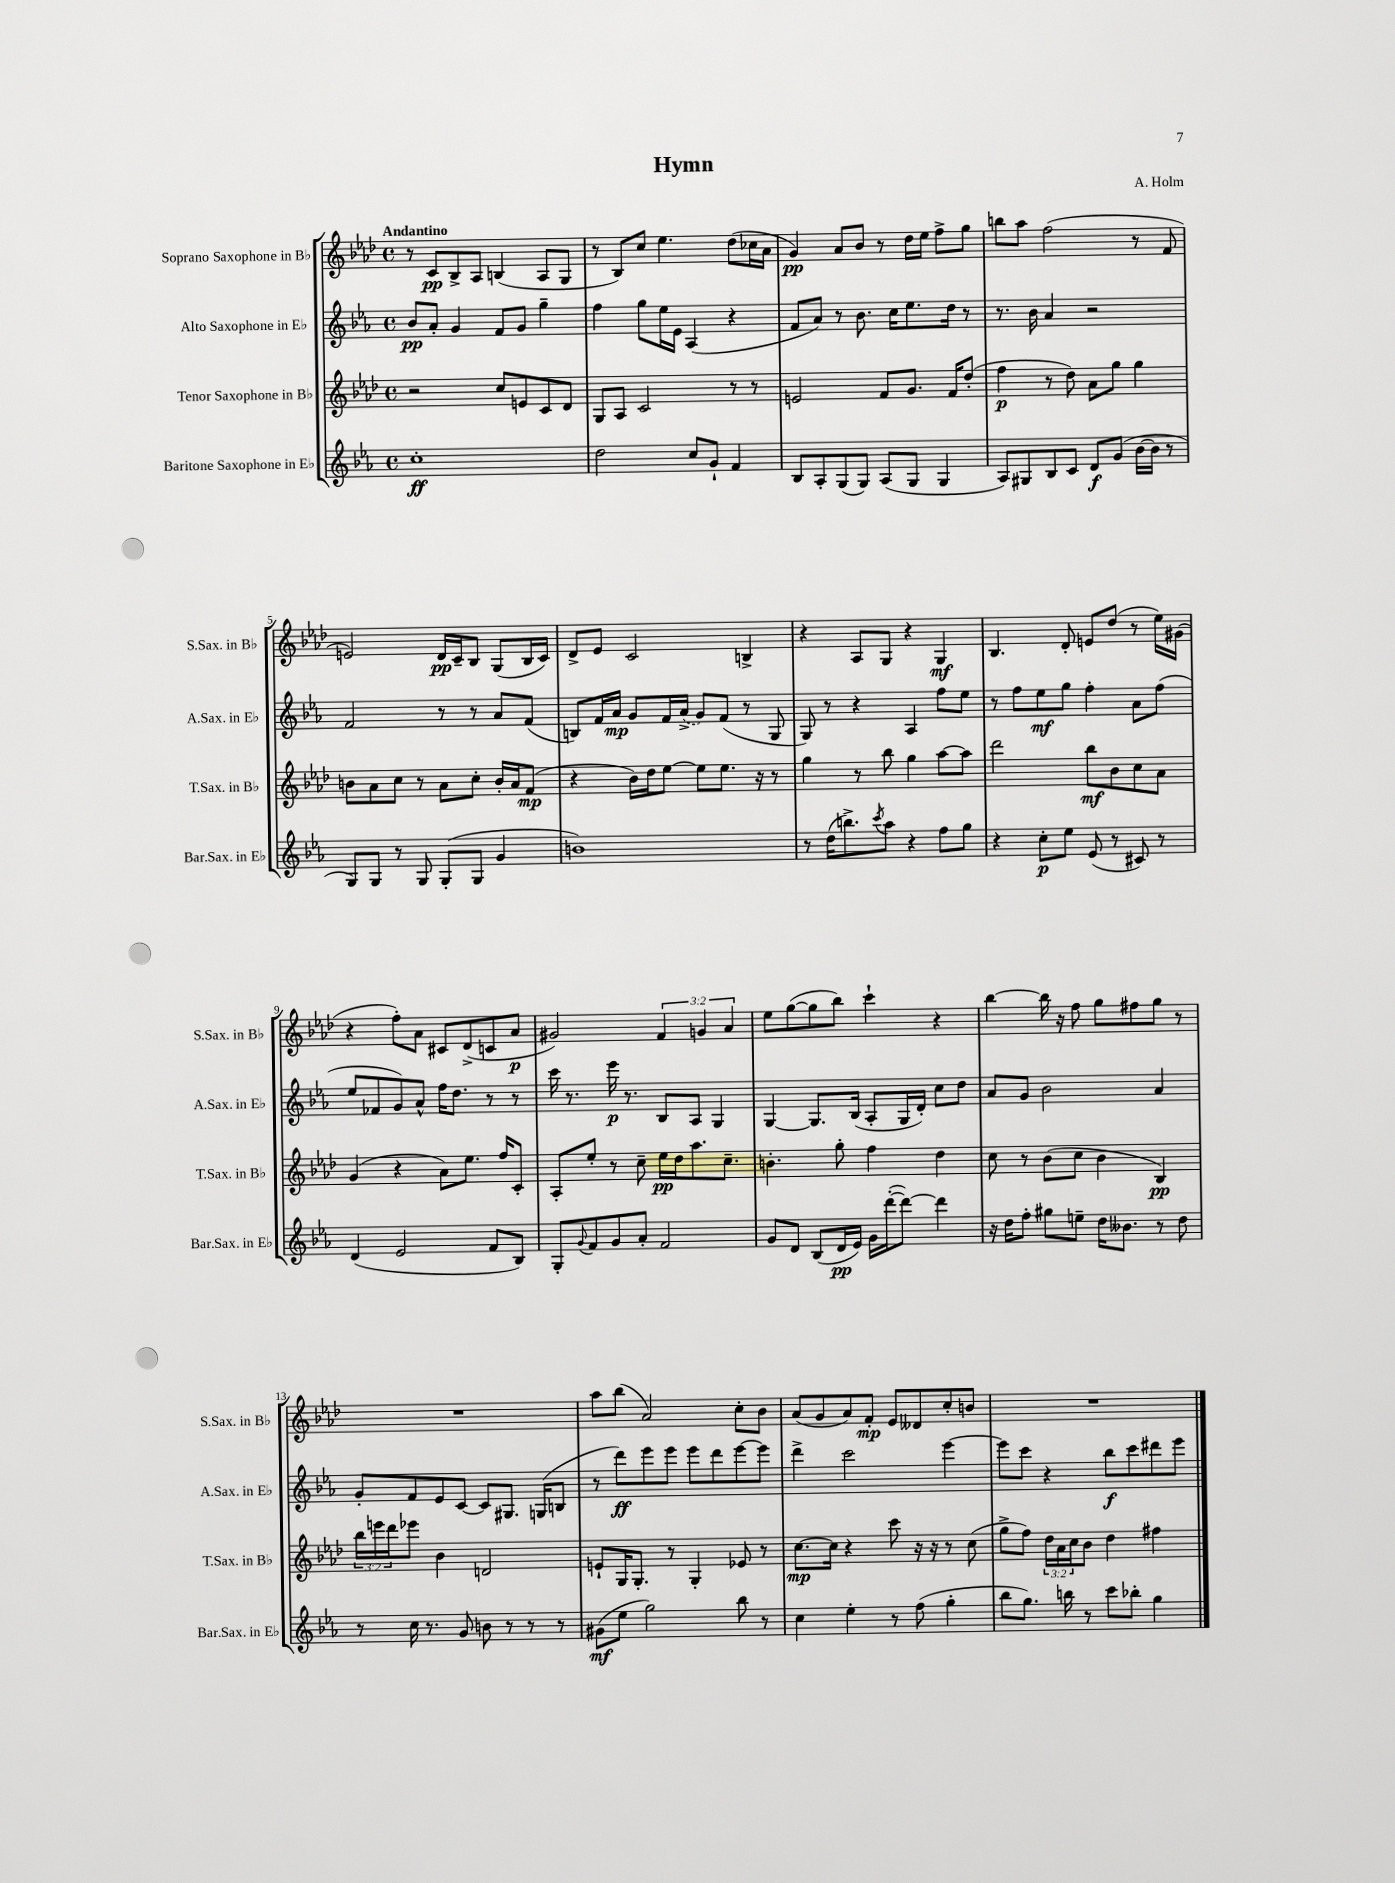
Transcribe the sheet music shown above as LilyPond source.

\header { title = "Hymn" composer = "A. Holm" }
<<
\new StaffGroup <<
\new Staff = "s0" \with { instrumentName = "Soprano Saxophone in Bb" shortInstrumentName = "S.Sax. in Bb" } {
    \clef treble \key aes \major \defaultTimeSignature \time 4/4 \override Staff.TupletNumber.text = #tuplet-number::calc-fraction-text \tempo "Andantino"
    r8 c'8\pp bes8-> aes8 b4( aes8 g8 |
    r8 bes8) c''8 ees''4. des''8( ces''16 aes'16 |
    g'4\pp) aes'8 bes'8 r8 des''16 ees''16 f''8-> g''8 |
    b''8 aes''8 f''2( r8 f'8 |
    e'2) des'16\pp c'16-- bes8 g8( bes16 c'16) |
    des'8-> ees'8 c'2 b4-> |
    r4 aes8 g8 r4 g4\mf |
    bes4. des'8-. e'8 des''8( r8 ees''16) gis'16( |
    r4 f''8-.) aes'8 cis'8 des'8->( c'8 aes'8\p |
    gis'2) \tuplet 3/2 { f'4 g'4 aes'4 } |
    ees''8 g''8~( g''8 bes''8) c'''4-! r4 |
    bes''4~ bes''16 r16 f''8 g''8 fis''8 g''8 r8 |
    R1 |
    aes''8 bes''8( aes'2) c''8-. bes'8 |
    aes'8( g'8 aes'8) f'8-.\mp ees'8 deses'8 c''8-. b'8 |
    R1 \bar "|." |
}
\new Staff = "s1" \with { instrumentName = "Alto Saxophone in Eb" shortInstrumentName = "A.Sax. in Eb" } {
    \clef treble \key ees \major \defaultTimeSignature \time 4/4
    bes'8\pp aes'8-. g'4 f'8 g'8 g''4-- |
    f''4 g''8 ees''16 ees'16 aes4( r4 |
    f'8 aes'8) r8 bes'8. c''16 ees''8. d''16 r8 |
    r8. bes'16 aes'4 r2 |
    f'2 r8 r8 aes'8 f'8( |
    b8) f'16 aes'16\mp g'8 f'16 \once \slurDashed aes'16->( g'8) f'8( r8 g8 |
    g8) r8 r4 aes4 f''8 ees''8 |
    r8 f''8 ees''8\mf g''8 f''4-. aes'8 f''8( |
    ees''8 fes'8 g'8) aes'8-^ f''16 d''8. r8 r8 |
    c'''16 r8. ees'''16\p r8. bes8 aes8 g4 |
    g4~ g8. bes16( aes8-. g16 d'16-.) c''8 d''8 |
    aes'8 g'8 bes'2 aes'4 |
    g'8-. f'8 ees'8 c'8~ c'8 gis8. g16( b8 |
    r8 d'''8\ff) ees'''8 ees'''8 ees'''8 d'''8 ees'''8~ ees'''8 |
    d'''4-> c'''2 ees'''4~ |
    ees'''8 c'''8 r4 bes''8\f c'''8 dis'''8 ees'''8 \bar "|." |
}
\new Staff = "s2" \with { instrumentName = "Tenor Saxophone in Bb" shortInstrumentName = "T.Sax. in Bb" } {
    \clef treble \key aes \major \defaultTimeSignature \time 4/4 \override Staff.TupletNumber.text = #tuplet-number::calc-fraction-text
    r2 c''8 e'8 c'8 des'8 |
    g8 aes8 c'2 r8 r8 |
    e'2 f'8 g'8. f'16 des''8-.( |
    f''4\p r8 des''8) aes'8 g''8 g''4 |
    b'8 aes'8 c''8 r8 aes'8 c''8-. b'16-. aes'16 f'8\mp( |
    r4 bes'16) des''16 ees''8~ ees''8 ees''8. r16 r8 |
    g''4 r8 bes''8 g''4 aes''8~ aes''8 |
    des'''2 bes''8\mf bes'8 c''8 aes'8 |
    g'4( r4 aes'8) ees''8. f''16 c'8-. |
    aes8-. ees''8-. r8 c''8-- ees''16\pp des''16 aes''8. c''8.-- |
    b'4.-. g''8-. f''4 des''4 |
    c''8 r8 bes'8( c''8 bes'4 bes4\pp) |
    \tuplet 3/2 { bes''16 e'''16 des'''16 } ees'''8 bes'4 d'2 |
    e'8-! g16 g8.-. r8 g4-. ees'8 r8 |
    c''8.~\mp c''16 r4 c'''8 r16 r16 r8 c''8( |
    g''8-> f''8) \tuplet 3/2 { des''16 aes'16 c''16 } bes'8 des''4 fis''4 \bar "|." |
}
\new Staff = "s3" \with { instrumentName = "Baritone Saxophone in Eb" shortInstrumentName = "Bar.Sax. in Eb" } {
    \clef treble \key ees \major \defaultTimeSignature \time 4/4
    c''1-.\ff |
    d''2 c''8 g'8-! f'4 |
    bes8 aes8-. g8( g8) aes8( g8 g4 |
    aes8) gis8 bes8 c'8 d'8\f g'8( bes'16~ bes'16 r8 |
    g8) g8 r8 g8 g8-.( g8 g'4 |
    b'1) |
    r8 d''16( b''8.->) \acciaccatura { c'''8 } aes''8 r4 f''8 g''8 |
    r4 c''8-.\p ees''8 ees'8( r8 cis'8) r8 |
    d'4( ees'2 f'8 bes8) |
    g8-. \appoggiatura { g'8 } f'8 g'8 aes'8-. f'2 |
    g'8 d'8 bes8( d'16\pp ees'16) g'16 d'''16~-.( d'''8~) d'''4 |
    r16 d''16 f''8-. gis''8 e''8-- d''16 beses'8. r8 d''8 |
    r8 c''16 r8. g'8 b'8 r8 r8 r8 |
    gis'8\mf( ees''8 g''2) bes''8 r8 |
    c''4 ees''4-. r8 f''8( g''4-. |
    bes''8 g''8.) b''16 r8 c'''8 bes''8-. g''4 \bar "|." |
}
>>
>>
